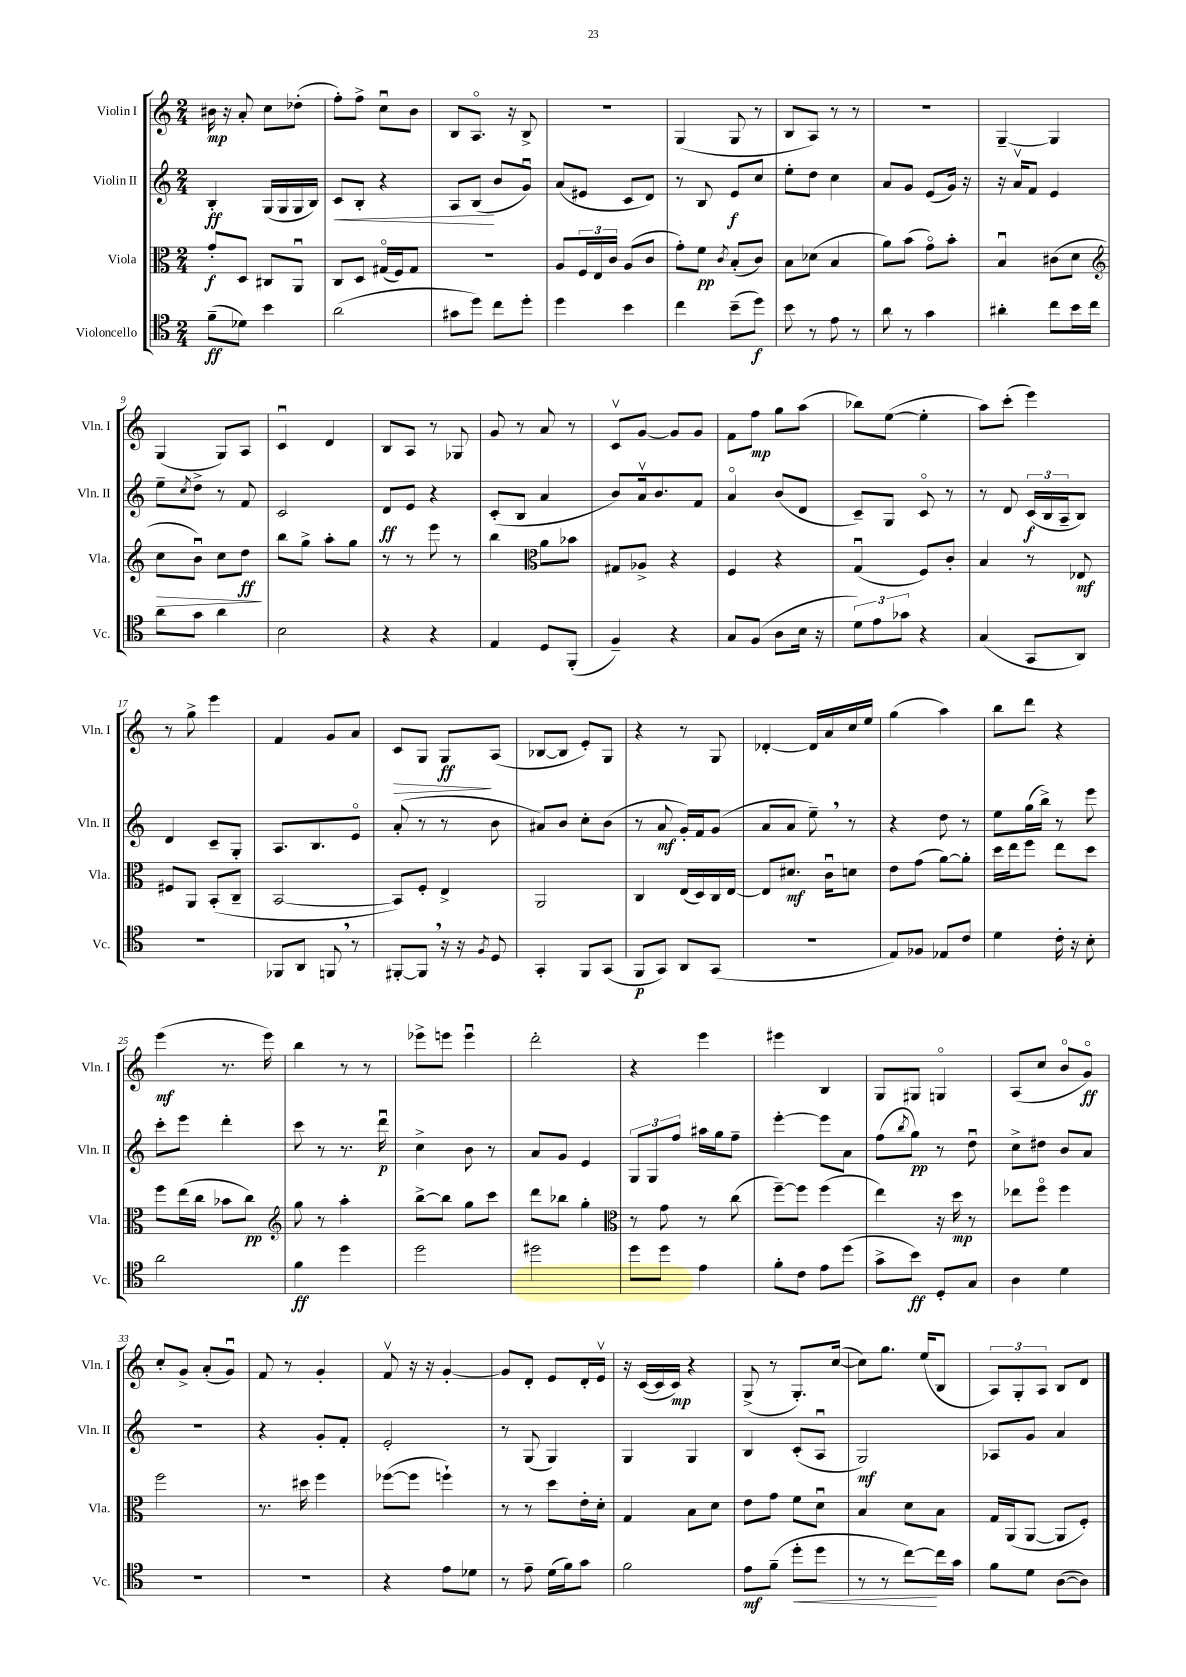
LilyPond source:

<<
\new StaffGroup <<
\new Staff = "s0" \with { instrumentName = "Violin I" shortInstrumentName = "Vln. I" } {
    \clef treble \key c \major \numericTimeSignature \time 2/4
    bis'16\mp r16 a'8-. c''8 des''8-.( |
    f''8-.) f''8-> c''8\downbow b'8 |
    b8 a8.\flageolet r16 b8-> |
    r2 |
    g4( g8 r8 |
    b8 a8) r8 r8 |
    r2 |
    g4~-- g4 |
    g4( g8) a8 |
    c'4\downbow d'4 |
    b8 a8 r8 ges8 |
    g'8 r8 a'8 r8 |
    c'8\upbow g'8~ g'8 g'8 |
    f'8 f''8\mp g''8 a''8( |
    bes''8) e''8~( e''4-. |
    a''8) c'''8-.( e'''4) |
    r8 g''8-> e'''4 |
    f'4 g'8 a'8 |
    c'8\> g8 g8\ff\! a8( |
    bes8~ bes8 e'8-.) g8 |
    r4 r8 g8 |
    des'4~-. des'16 a'16 c''16 e''16 |
    g''4( a''4) |
    b''8 d'''8 r4 |
    e'''4\mf( r8. e'''16) |
    b''4 r8 r8 |
    ees'''8-> e'''8 e'''4\downbow |
    d'''2-. |
    r4 e'''4 |
    eis'''4 b4 |
    g8 gis8 g4\flageolet |
    a8( c''8 b'8\flageolet g'8\flageolet\ff) |
    c''8-. g'8-> a'8-.( g'8\downbow) |
    f'8 r8 g'4-. |
    f'8\upbow r16 r16 g'4~-. |
    g'8 d'8-. e'8 d'16-. e'16\upbow |
    r16 c'16~( c'16 c'16\mp) r4 |
    g8->( r8 g8.-.) c''16~( |
    c''8) g''8. e''16( b8 |
    \tuplet 3/2 { a8) g8-. a8 } b8 d'8 \bar "|." |
}
\new Staff = "s1" \with { instrumentName = "Violin II" shortInstrumentName = "Vln. II" } {
    \clef treble \key c \major \numericTimeSignature \time 2/4
    b4-.\ff g16( g16 g16 b16) |
    c'8\< b8-. r4 |
    a8 b8\!( b'8 g'8\downbow) |
    a'8( eis'8 c'8 d'8) |
    r8 b8 e'8\f c''8 |
    e''8-. d''8 c''4 |
    a'8 g'8 e'8( g'16) r16 |
    r16 a'16\upbow f'8 e'4 |
    e''8-- \acciaccatura { c''8 } d''8-> r8 f'8 |
    c'2 |
    d'8\ff e'8 r4 |
    c'8-.( b8 a'4 |
    b'8) a'16\upbow b'8. f'8 |
    a'4\flageolet b'8( d'8 |
    c'8--) g8 c'8\flageolet r8 |
    r8 d'8 \tuplet 3/2 { c'16\f( b16 a16-- } b8) |
    d'4 c'8-- g8-. |
    a8. b8. e'8\flageolet |
    a'8-.( r8 r8 b'8 |
    ais'8) b'8 c''8-. b'8( |
    r8 a'8\mf g'16-.) f'16 g'8( |
    a'8 a'8 e''8--) \breathe r8 |
    r4 d''8 r8 |
    e''8 g''16( b''16->) r8 e'''8 |
    c'''8-. e'''8 d'''4-. |
    c'''8 r8 r8. d'''16\downbow\p |
    c''4-> b'8 r8 |
    a'8 g'8 e'4 |
    \tuplet 3/2 { g8 g8 f''8 } ais''16 g''16 f''8-- |
    e'''4~-. e'''8 a'8 |
    f''8( \acciaccatura { b''8 } g''8\pp) r8 d''8\downbow |
    c''8-> dis''8 b'8 a'8 |
    r2 |
    r4 g'8-. f'8-. |
    e'2-. |
    r8 g8( g4) |
    g4 g4 |
    b4 c'8-.( a8\downbow |
    g2\mf) |
    aes8 g'8 a'4 \bar "|." |
}
\new Staff = "s2" \with { instrumentName = "Viola" shortInstrumentName = "Vla." } {
    \clef alto \key c \major \numericTimeSignature \time 2/4
    g'8-.\f d8 cis8 a,8\downbow |
    c8 d8 gis16\flageolet( f16) gis8 |
    r2 |
    a8 \tuplet 3/2 { f16 e16 c'16 } a8( c'8 |
    g'8-.) f'8\pp \acciaccatura { c'8 } b8-.( c'8) |
    b8 des'8( b4 |
    a'8) b'8( g'8\flageolet) b'8-. |
    b4\downbow cis'8( d'8 |
    \clef treble c''8\> b'8\downbow) c''8 d''8\ff\! |
    b''8 g''8-> a''8-. g''8 |
    r8 r8 e'''8 r8 |
    b''4 \clef alto a'8 bes'8 |
    gis8 aes8-> r4 |
    f4 r4 |
    g4\downbow( f8) c'8-. |
    b4 r8 ees8\mf |
    fis8 a,8 b,8-.( c8-- |
    b,2~ |
    b,8) f8-. e4-> |
    a,2 |
    c4 e16( d16) c16 e16~ |
    e8 dis'8.\mf c'16\downbow d'8 |
    e'8 g'8( a'8~) a'8-. |
    d''16 e''16 f''8 e''8 d''8 |
    f''8 e''16( c''16 bes'8 c''8\pp) |
    \clef treble g''8 r8 a''4-. |
    b''8~-> b''8 g''8 c'''8 |
    d'''8 bes''8 g''4-. |
    \clef alto r8 g'8 r8 c''8( |
    f''8~--) f''8 f''4( |
    e''4) r16 d''16\mp r8 |
    ees''8 f''8\flageolet f''4 |
    f''2 |
    r8. dis''16 f''4 |
    fes''8~( fes''8 f''4-!) |
    r8 r8 d''8 e'16-. d'16-. |
    g4 b8 d'8 |
    e'8 g'8 f'8 d'8\downbow |
    b4 d'8 b8 |
    g16 a,16( a,8~ a,8 f8-.) \bar "|." |
}
\new Staff = "s3" \with { instrumentName = "Violoncello" shortInstrumentName = "Vc." } {
    \clef tenor \key c \major \numericTimeSignature \time 2/4
    f'8--\ff( des'8) b'4 |
    a'2( |
    gis'8 d''8) c''8 d''8-. |
    d''4 b'4 |
    c''4 b'8--( d''8\f) |
    b'8 r8 e'8 r8 |
    a'8 r8 g'4 |
    ais'4-. c''8 b'16 c''16 |
    a'8 g'8 a'4 |
    b2 |
    r4 r4 |
    e4 d8 f,8-.( |
    f4--) r4 |
    g8 f8( a8 b16 r16 |
    \tuplet 3/2 { d'8) e'8 ges'8 } r4 |
    g4( g,8 a,8) |
    R2 |
    fes,8 a,8 f,8 \breathe r8 |
    fis,8~-. fis,8 \breathe r16 r16 \acciaccatura { f8 } d8 |
    g,4-. f,8 g,8( |
    f,8\p g,8) a,8 g,8( |
    r2 |
    e8) fes8 ees8 c'8 |
    d'4 c'16-. r16 b8-. |
    a'2 |
    f'4\ff d''4 |
    d''2 |
    dis''2 |
    d''8 d''8 e'4 |
    f'8-. c'8 e'8 d''8( |
    g'8-> b'8\ff) d8-. g8 |
    a4 d'4 |
    R2 |
    R2 |
    r4 e'8 des'8 |
    r8 e'8-- d'16( f'16) g'8 |
    f'2 |
    e'8\mf f'8--( d''8-.\< d''8 |
    r8 r8 c''8~\!) c''16 g'16 |
    f'8 d'8 a8~( a8) \bar "|." |
}
>>
>>
